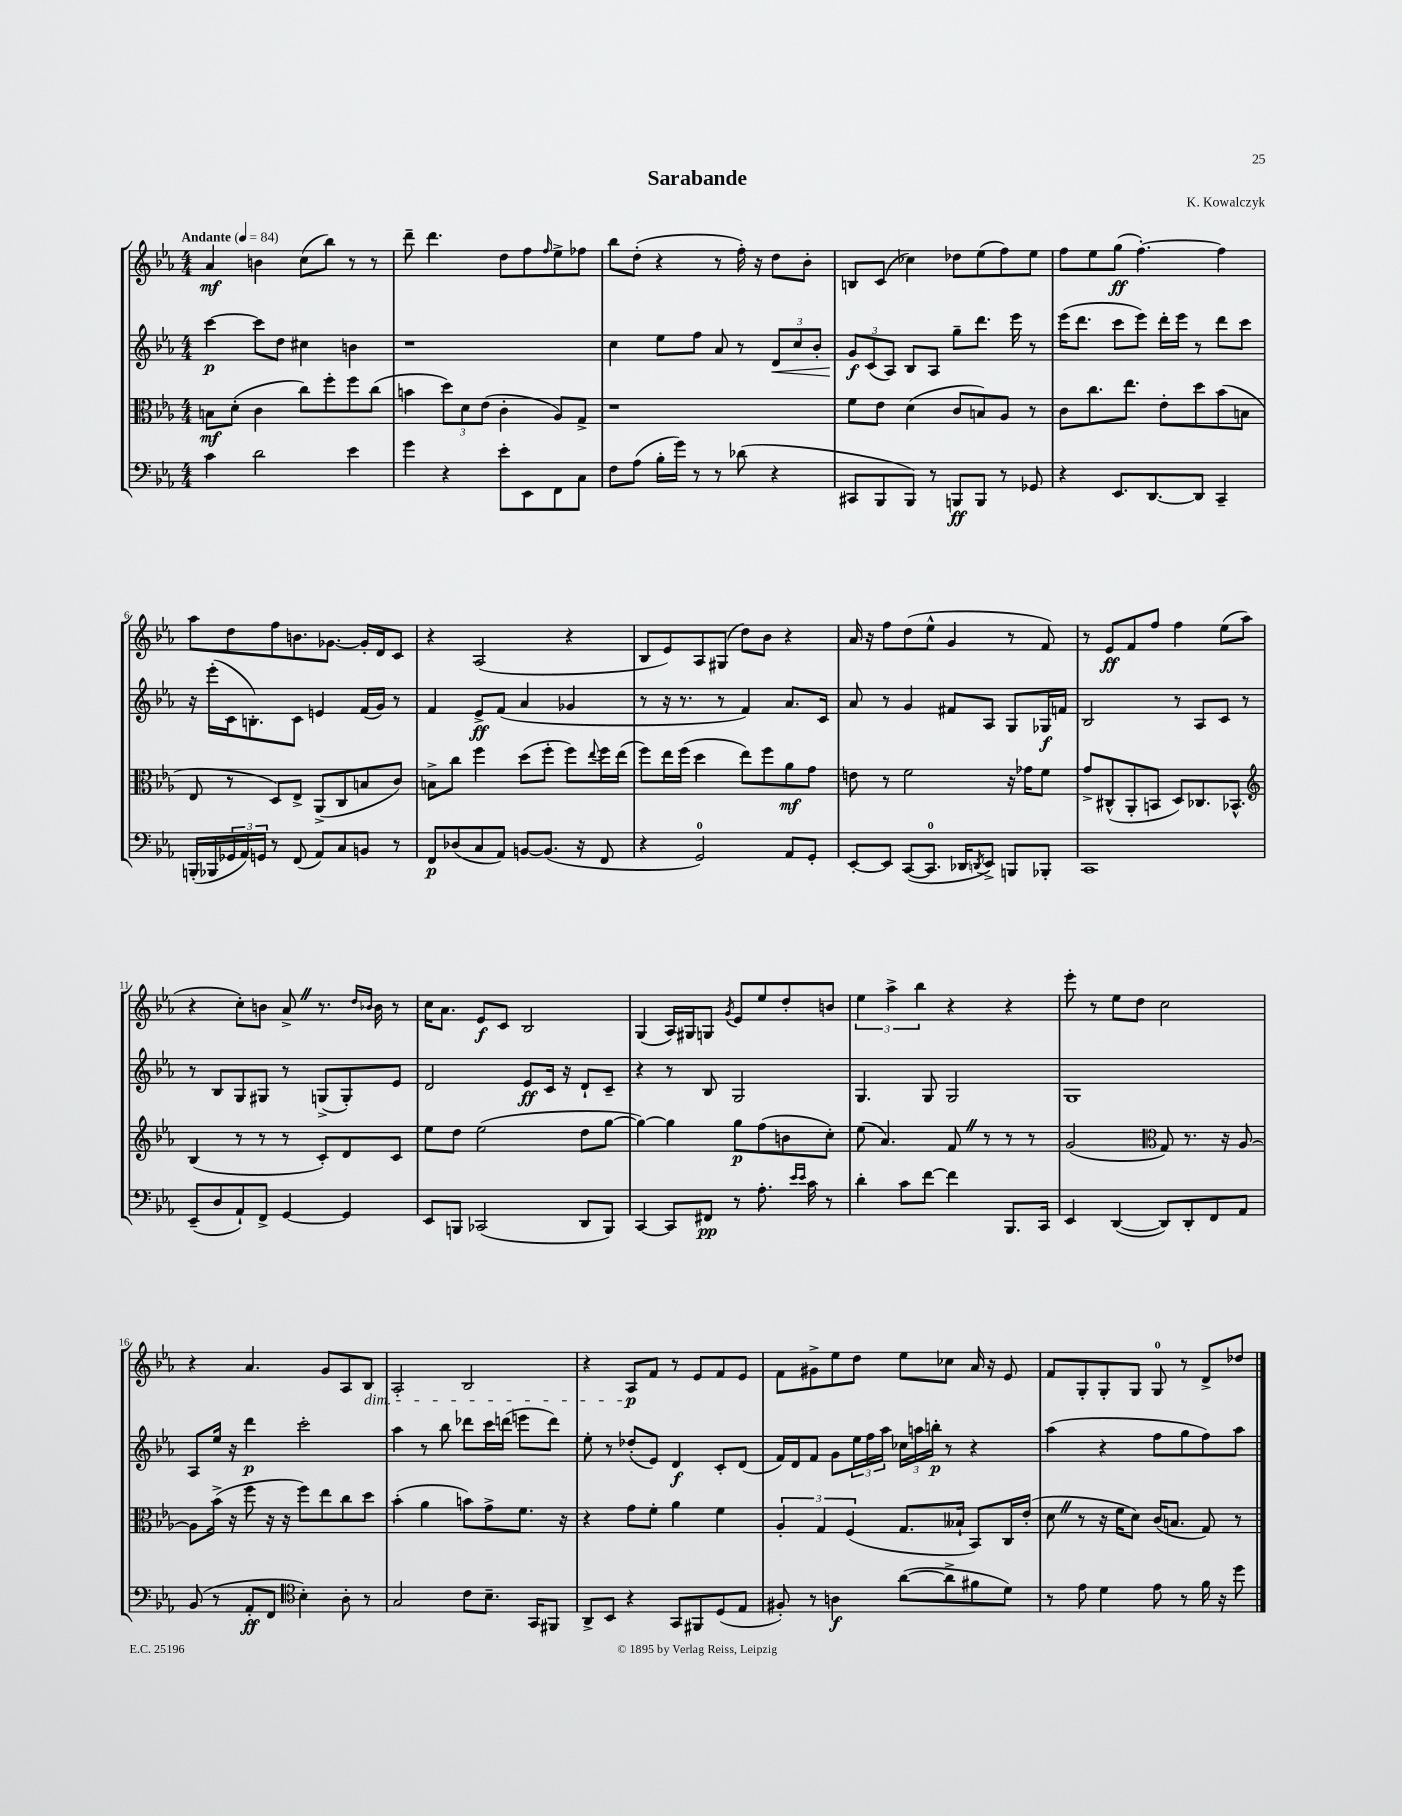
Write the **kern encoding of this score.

**kern	**kern	**kern	**kern
*staff4	*staff3	*staff2	*staff1
*clefF4	*clefC3	*clefG2	*clefG2
*k[b-e-a-]	*k[b-e-a-]	*k[b-e-a-]	*k[b-e-a-]
*M4/4	*M4/4	*M4/4	*M4/4
*MM84	*MM84	*MM84	*MM84
4c\	8B\L	[4ccc\	4a-/
.	(8d'\J	.	.
2d\	4c\	8ccc\]L	4b\
.	.	8dd\J	.
.	8cc\L)	4cc#\	(8cc\L
.	8ff'\	.	8bb-\J)
4e-\	8ff\	4b\	8r
.	(8cc\J	.	8r
=	=	=	=
4g\	4b\	1r	8ddd~\
.	.	.	4.ddd\
4r	12dd\L)	.	.
.	12d\	.	.
.	(12e-\J	.	.
8e-'\L	4c'\	.	8dd\L
8EE-\	.	.	8ff\
.	.	.	16qqff/
8FF\	8A-/L)	.	8ee-^\
8C\J	8G^/J	.	8ff-\J
=	=	=	=
8F\L	1r	4cc\	8bb-\L
(8A-\J	.	.	(8dd'\J
16B-'\LL	.	8ee-\L	4r
16g\JJ)	.	.	.
8r	.	8ff\J	.
8r	.	8a-/	8r
(8d-\	.	8r	16ff'\)
.	.	.	16r
4r	.	12d/L	8dd\L
.	.	12cc/	.
.	.	.	8b-'\J
.	.	12b-'/J	.
=	=	=	=
8CC#/L	8f\L	12g/L	8B/L
.	.	(12c/	.
8BBB-/	8e-\J	.	(8c/J
.	.	12A-/J)	.
8BBB-/J)	(4d\	8B-/L	4cc-\)
8r	.	8A-/J	.
8BBB/L	8c/L	8gg~\L	8dd-\L
8BBB/J	8B/)	8.ddd\J	(8ee-\
8r	8A-/J	.	8ff\)
.	.	16eee-\	.
8GG-/	8r	8r	8ee-\J
=	=	=	=
4r	8c\L	(16eee-\LK	8ff\L
.	.	8.ddd\J	.
.	8.cc\	.	8ee-\
8.EE-/L	.	8ccc\L	(8gg\J
.	8.ee-\J	.	.
.	.	8eee-\J)	[4.ff'\)
[8.DD/	.	.	.
.	8e-'\L	16ddd'\LL	.
.	.	16eee-\JJ	.
8DD/]J	8dd\	8r	.
4CC~/	(8b-\	8ddd\L	4ff\]
.	8B\J	8ccc\J	.
=	=	=	=
(16BBB'/LL	8E-/	16r	8aa-\L
16BBB-/	.	(16eee-'\LL	.
24GG-/	8r	16c\J	8dd\
24AA-/)	.	.	.
.	.	8.B'\)	.
24GG/JJ	.	.	.
8r	8D/L)	.	8ff\
(8FF/	8E-^/J	8c\J	8.b\
8AA-/L)	(8AA-^/L	4e/	.
.	.	.	[8.g-\J
8C/	8C/	.	.
8BB/J	8B/	(16f/LL	16g-'/]LL
.	.	16g/JJ)	16d/J
8r	8c/J)	8r	8c/J
=	=	=	=
8FF/L	8B^\L	4f/	4r
(8D-/	8cc\J	.	.
8C/	4ff\	8e-^/L	(2A-/
8AA-/J)	.	(8f/J	.
[8BB/L	(8dd\L	4a-/	.
(8.BB/]J	8ff'\J	.	.
.	8ff\L)	4g-/	4r
16r	.	.	.
.	8qqee-/	.	.
8FF/	16ff\L	.	.
.	(16ee-\JJ	.	.
=	=	=	=
4r	8ff\L)	8r	8B-/L
.	16ee-\L	16r	8e-/)
.	(16ff\JJ	8.r	.
2GG/)	4dd\	.	8A-/
.	.	8r	(8G#/J
.	8ee-\L)	4f/)	8dd\L)
.	8ff\	.	8b-\J
8AA-/L	8a-\	8.a-/L	4r
8GG'/J	8g\J	.	.
.	.	16c/Jk	.
=	=	=	=
[8EE-'/L	8e\	8a-/	16a-/
.	.	.	16r
8EE-/]J	8r	8r	8ff\L
([8CC/L	2f\	4g/	(8dd\
8.CC/]J	.	.	8ee-^^\J
.	.	8f#/L	4g/
16DD-/LK	.	.	.
8qDD/	.	.	.
8EE-^/J)	.	8A-/J	.
8BBB/L	16r	8G/L	8r
.	16g-\LK	.	.
8BBB-'/J	8f\J	16G-/L	8f/)
.	.	16f/JJ	.
=	=	=	=
1CC	8g^/L	2B-/	8r
.	(8C#^^/	.	8e-/L
.	8AA-'/	.	8f/
.	8BB/J	.	8ff/J
.	8D/L)	8r	4ff\
.	8.C-/	8A-/L	.
.	.	8c/J	(8ee-\L
.	8.BB-^^/J	.	.
.	.	8r	8aa-\J
=	=	=	=
*	*clefG2	*	*
(8EE-~/L	(4B-/	8r	4r
8D/	.	8B-/L	.
8AA-`/)	8r	8G/	8cc'\L)
8FF^/J	8r	8G#/J	8b\J
[4GG/	8r	8r	8a-^/
.	8c'/L)	(8G^/L	8.r
4GG/]	8d/	8G'/)	.
.	.	.	16qqdd/LL
.	.	.	16qqb-/JJ
.	.	.	16b-\
.	8c/J	8e-/J	8r
=	=	=	=
8EE-/L	8ee-\L	2d/	16cc\LK
.	.	.	8.a-\J
8BBB/J	8dd\J	.	.
(2CC-/	(2ee-\	.	8e-/L
.	.	.	8c/J
.	.	8e-/L	2B-/
.	.	16c/Jk	.
.	.	16r	.
8DD/L	8dd\L	8d`/L	.
8BBB/J)	[8gg\J	8c~/J	.
=	=	=	=
[4CC/	4gg\_)	4r	(4G/
8CC/]L	4gg\]	8r	16A-/LL)
.	.	.	16G#/J
8FF#/J	.	8B-/	8G/J
.	.	.	8qg/
8r	8gg\L	2G/	8e-/L
8.A-'\	(8ff\	.	8ee-/
.	8b\	.	8dd'/
16qqe-/LL	.	.	.
16qqe-/JJ	.	.	.
16c\	.	.	.
8r	8cc'\J)	.	8b/J
=	=	=	=
4d'\	(8ee-\	4.G/	6ee-\
.	4.a-/)	.	.
.	.	.	6aa-^\
8c\L	.	.	.
.	.	.	6bb-\
[8f\J	.	8G/	.
4f\]	8f/	2G/	4r
.	8r	.	.
8.BBB-/L	8r	.	4r
.	8r	.	.
16CC/Jk	.	.	.
=	=	=	=
4EE-/	(2g/	1G	8eee-'\
.	.	.	8r
([4DD/	.	.	8ee-\L
.	.	.	8dd\J
*	*clefC3	*	*
8DD/]L)	8G/)	.	2cc\
8DD'/	8.r	.	.
8FF/	.	.	.
.	16r	.	.
8AA-/J	[8A-/	.	.
=	=	=	=
(8BB-/	8A-\]L	8A-/L	4r
8r	(16b-^\Jk	16ee-/Jk	.
.	16r	16r	.
8AA-'/L	8ff\	4ddd\	4.a-/
8FF/J	16r	.	.
.	16r	.	.
*clefC4	*	*	*
4B-'\)	8ff\L)	2ccc'\	.
.	8ee-\	.	8g/L
8A-'\	8cc\	.	8A-/
8r	8dd\J	.	8B-/J
=	=	=	=
2G/	(4b-'\	4aa-\	2A-'/
.	4a-\	8r	.
.	.	8bb-\	.
8c\L	8b\L)	8ddd-\L	2B-/
8.B-~\J	8g^\	16ccc\L	.
.	.	(16ddd\JJ	.
.	8.f\J	8eee\L	.
16GG/LK	.	.	.
8FF#/J	.	8ddd\J)	.
.	16r	.	.
=	=	=	=
8AA-^/L	4r	8ee-'\	4r
8BB-/J	.	8r	.
4r	8g\L	(8dd-'/L	8A-/L
.	8f'\J	8e-/J)	8f/J
8GG/L	4a-\	4d/	8r
8FF#/	.	.	8e-/L
(8D/	4f\	8c'/L	8f/
8E-/J	.	(8d/J	8e-/J
=	=	=	=
8F#'/)	6A-'/	16f/LL)	8f\L
.	.	16d/J	.
8r	.	8f/J	8g#^\
.	6G/	.	.
4A\	.	8g\L	8ee-\
.	(6F/	.	.
.	.	24ee-\L	8dd\J
.	.	24ff\	.
.	.	24aa-\JJ	.
([8a-\L	8.G/L	24cc-\LL	8ee-\L
.	.	24aa\	.
.	.	24bb'\JJ	.
8a-^\]	.	8r	8cc-\J
.	16B--`/Jk	.	.
8f#\	8BB-/L)	4r	16a-/
.	.	.	16r
8d\J)	16C/L	.	8e-/
.	(16e-'/JJ	.	.
=	=	=	=
8r	8d\	(4aa-\	8f/L
8e-\	8r	.	8G'/
4d\	16r	4r	8G'/
.	16f\LK	.	.
.	8d\J)	.	8G/J
8e-\	(16c/LK	8ff\L	8G/
.	8.B/J	.	.
8r	.	8gg\	8r
16f\	8G/)	8ff\)	8d^/L
16r	.	.	.
8dd\	8r	8aa-\J	8dd-/J
==	==	==	==
*-	*-	*-	*-
